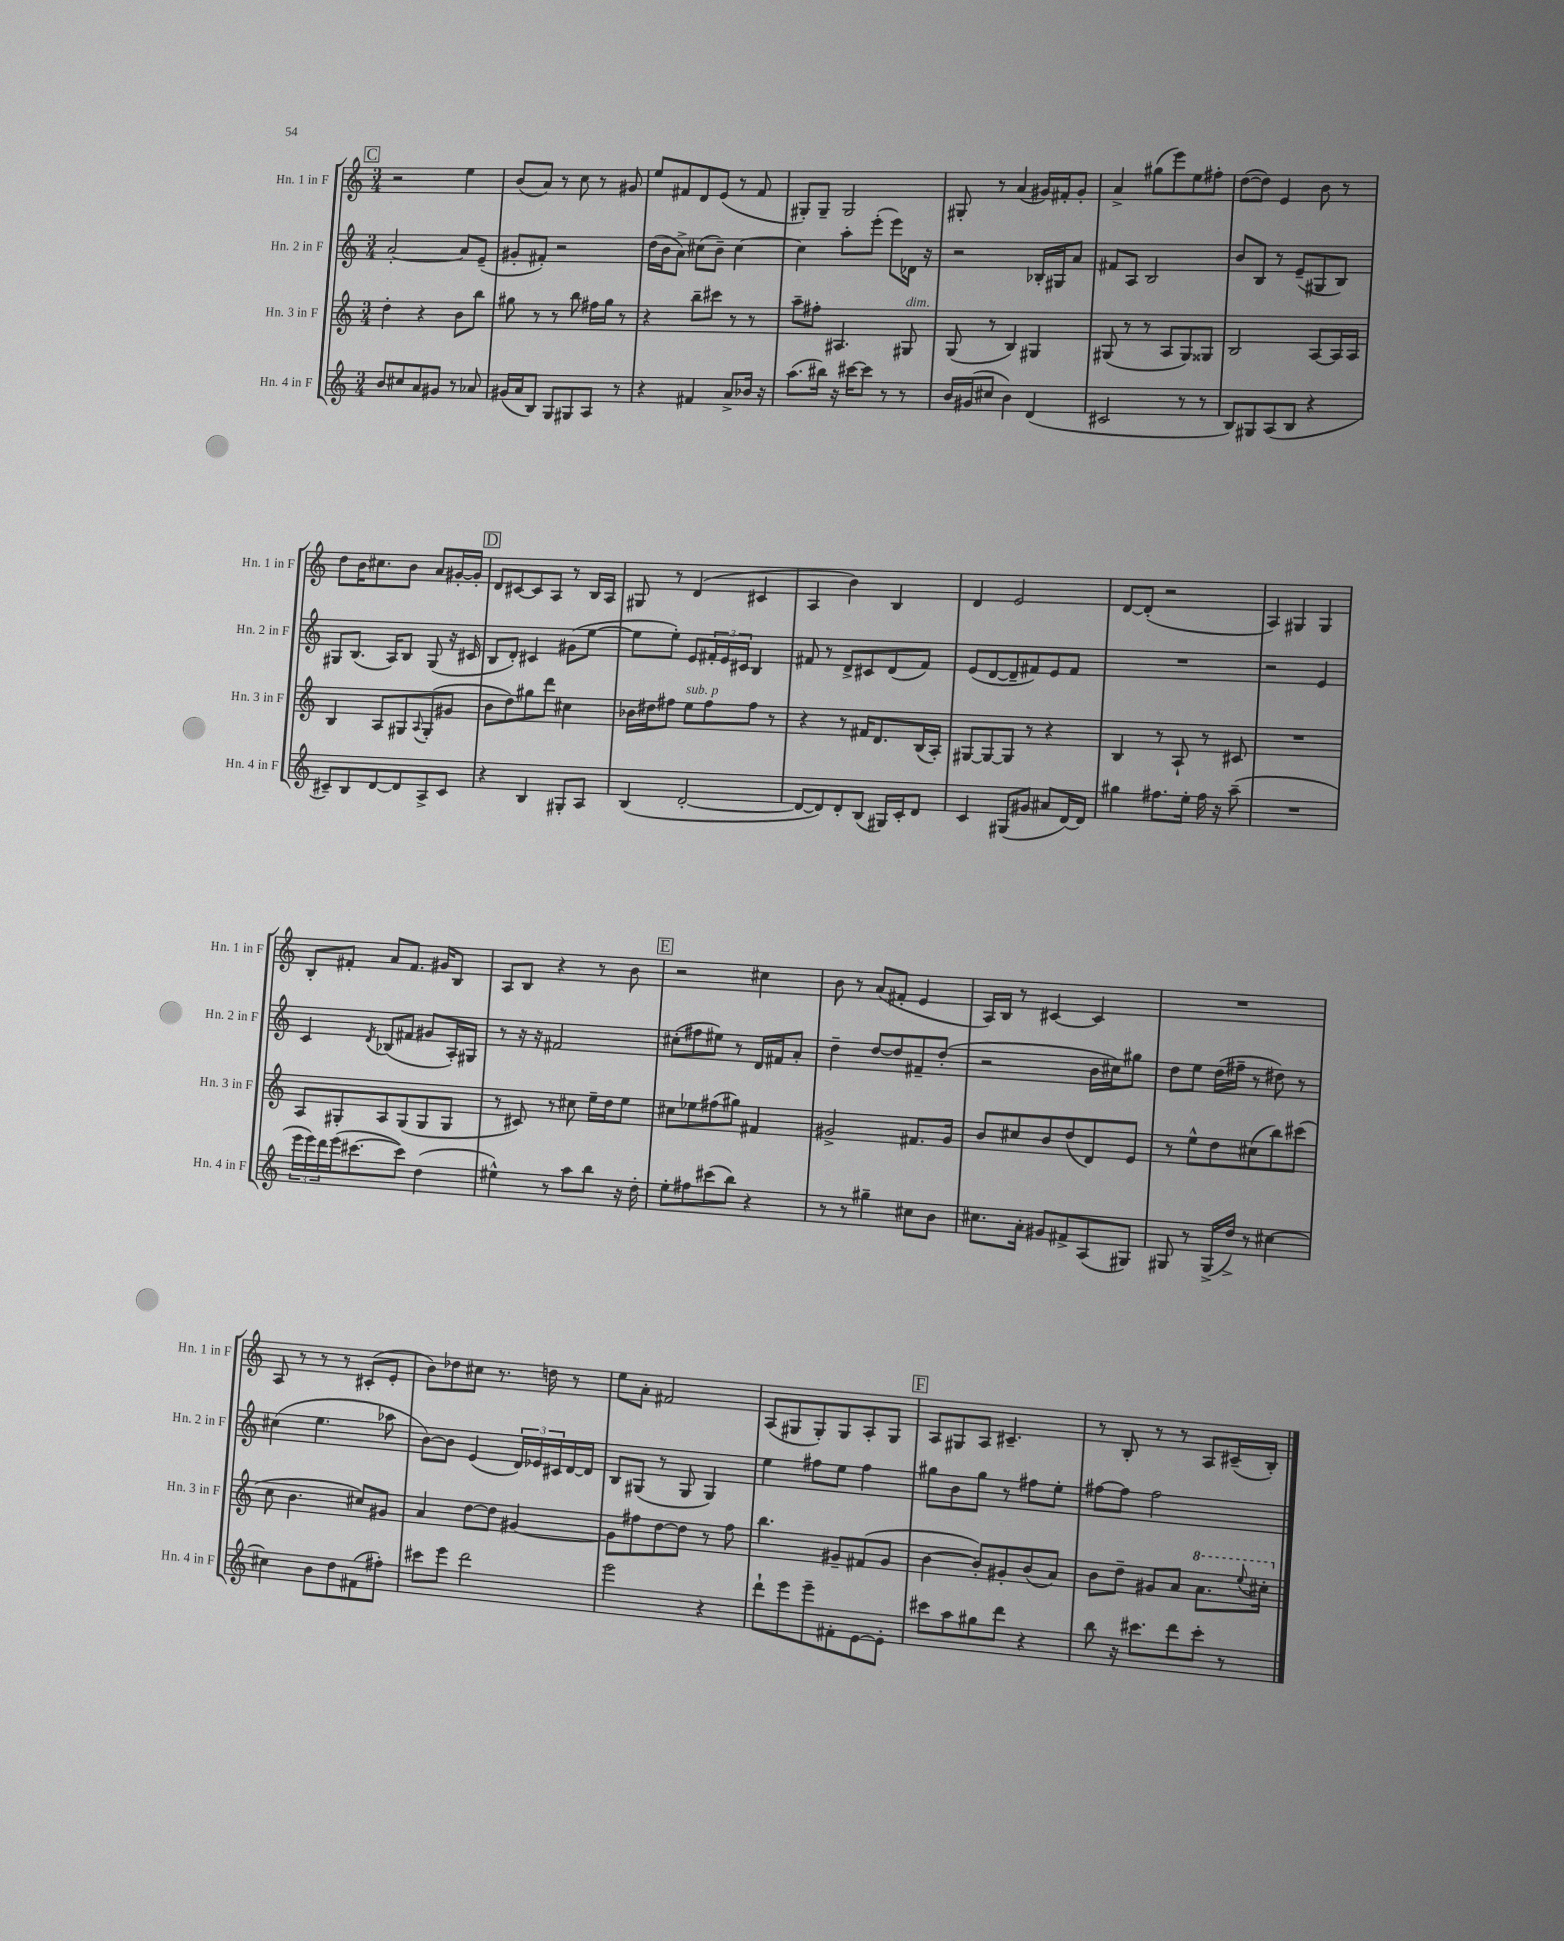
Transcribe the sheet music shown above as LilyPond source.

<<
\new StaffGroup <<
\new Staff = "s0" \with { instrumentName = "Hn. 1 in F" shortInstrumentName = "Hn. 1 in F" } {
    \clef treble \key c \major \numericTimeSignature \time 3/4
    \mark \markup { \box "C" } r2 e''4 |
    b'8( a'8) r8 c''8 r8 gis'8 |
    e''8 fis'8 d'8 e'8( r8 fis'8 |
    gis8-.) gis8-- gis2 |
    gis8-. r8 a'4( gis'16) fis'16-. gis'8-. |
    a'4-> gis''8( e'''8) e''8 fis''8-. |
    d''8~( d''8) e'4 b'8 r8 |
    d''8 b'16 cis''8. b'8 a'8 gis'16~-. gis'16-. |
    \mark \markup { \box "D" } d'8 cis'8~ cis'8 a8 r8 b16 a16 |
    gis8 r8 d'4( cis'4 |
    a4 b'4) b4 |
    d'4 e'2 |
    d'8~ d'8-.( r2 |
    a4) gis4 gis4 |
    b8-. fis'8-. a'8 fis'8. gis'16 b8 |
    a8 b8 r4 r8 b'8 |
    \mark \markup { \box "E" } r2 cis''4 |
    b'8 r8 a'8( fis'8-. e'4 |
    a16) b16 r8 cis'4~ cis'4 |
    R2. |
    a8 r8 r8 r8 cis'8-.( e'8-. |
    b'8) des''8 cis''8 r8. d''16 r8 |
    e''8 a'8-. fis'2 |
    a8( gis8 gis8-.) gis8 a8-. gis8 |
    \mark \markup { \box "F" } a8 gis8 a8 cis'4.-- |
    r8 b8-. r8 r8 a8 cis'16--( b16-.) \bar "|." |
}
\new Staff = "s1" \with { instrumentName = "Hn. 2 in F" shortInstrumentName = "Hn. 2 in F" } {
    \clef treble \key c \major \numericTimeSignature \time 3/4
    \mark \markup { \box "C" } a'2~-. a'8 e'8--( |
    gis'8-. fis'8-.) r2 |
    d''16( b'16 a'8->) cis''8( b'8--) cis''4~ |
    cis''4 a''8-. e'''8-.( e'''8) des'16 r16 |
    r2 bes16-. gis16 a'8 |
    fis'8 a8 b2 |
    b'8 b8 r8 e'8--( gis8 b8) |
    gis8 b8.( a16) b8 gis8( r16 cis'16 |
    \mark \markup { \box "D" } b8 d'8-.) cis'4 gis'8( e''8~ |
    e''8 e''8-.) e'8 \tuplet 3/2 { fis'16-. e'16 cis'16 } b4 |
    fis'8 r8 d'8-> cis'8 d'8( fis'8) |
    e'8( d'8~ d'8-- fis'8) e'8 fis'8 |
    R2. |
    r2 e'4 |
    c'4 \acciaccatura { d'8 } bes8( fis'8 gis'8 a16-.) gis16 |
    r8 r16 r16 fis'2 |
    \mark \markup { \box "E" } cis''8-.( fis''8 eis''8) r8 d'16 fis'16 a'8-. |
    d''4-- d''8~ d''8 fis'8-- d''8-.( |
    r2 b'16 cis''16) gis''8 |
    d''8 e''8 d''16( fis''16-- r8 dis''8) r8 |
    cis''4( e''4. aes''8 |
    b'8~) b'8 e'4( \tuplet 3/2 { d'16) ees'16 cis'16 } d'16~ d'16 |
    b8 gis8( r8 gis8 gis4) |
    e''4 fis''8 e''8 fis''4 |
    \mark \markup { \box "F" } gis''8 b'8 gis''8 r8 fis''8 e''8-. |
    fis''8~ fis''8 fis''2 \bar "|." |
}
\new Staff = "s2" \with { instrumentName = "Hn. 3 in F" shortInstrumentName = "Hn. 3 in F" } {
    \clef treble \key c \major \numericTimeSignature \time 3/4
    \mark \markup { \box "C" } d''4-. r4 b'8 b''8 |
    gis''8 r8 r8 b''8 fis''16 gis''16 r8 |
    r4 b''8-- cis'''8 r8 r8 |
    a''8-- fis''8-. ais4. gis8^\markup { \italic "dim." } |
    g8( r8 b4) gis4 |
    gis8( r8 r8 a8 gis8) gisis8 |
    b2 a8~ a16 a16 |
    b4 a8 gis8 \appoggiatura { a8 } gis8-.( gis'8 |
    \mark \markup { \box "D" } b'8 d''8) gis''8 d'''8 cis''4 |
    bes'16 dis''16 fis''8 e''8^\markup { \italic "sub. p" } fis''8 fis''8 r8 |
    r4 r8 fis'16 d'8. b16( a16-.) |
    gis8~ gis8~ gis8 r8 r4 |
    b4 r8 a8-! r8 cis'8 |
    R2. |
    a8 gis8-. a8 gis8( gis8 gis8 |
    r8 cis'8) r8 cis''8 e''16-- d''16 e''8 |
    \mark \markup { \box "E" } cis''8 ees''8 fis''8( gis''8) fis'4 |
    gis'2-> fis'8. gis'16 |
    b'8 cis''8 b'8 d''8( d'8) e'8 |
    r8 e''8-^ d''8 cis''8( b''8) cis'''8( |
    c''8 b'4. cis''8) gis'8 |
    a'4 d''8~ d''8 gis'4~ |
    gis'8 fis''8 d''8~ d''8 r8 fis''8 |
    b''4. gis'8-- fis'8( gis'8 |
    \mark \markup { \box "F" } b'4~ b'8-.) gis'8-. b'8( a'8) |
    b'8 d''8-- gis'8 a'8 \ottava #1 a''8. \appoggiatura { e'''8 } cis'''16-. \ottava #0 \bar "|." |
}
\new Staff = "s3" \with { instrumentName = "Hn. 4 in F" shortInstrumentName = "Hn. 4 in F" } {
    \clef treble \key c \major \numericTimeSignature \time 3/4
    \mark \markup { \box "C" } b'8 cis''8 a'8 gis'8 r8 aes'8 |
    gis'16( a'16 b8) g8 gis8 a8 r8 |
    r4 fis'4 a'8-> bes'16 r16 |
    a''8.( bis''16) r16 cis'''16~ cis'''8 r8 r8 |
    b'16 gis'16( cis''8 b'4) d'4( |
    cis'2 r8 r8 |
    b8) gis8 a8( b8 r4 |
    cis'8--) b8 d'8~ d'8 a8-> cis'8 |
    \mark \markup { \box "D" } r4 b4 gis8-. a8 |
    b4( d'2~-. |
    d'8~ d'8) d'8-. b8( gis16) c'16-. d'8 |
    c'4 gis8( gis'8 ais'8 d'16~) d'16 |
    gis''4 fis''8. e''16-. fis''16 r16 a''8--( |
    R2. |
    \tuplet 3/2 { e'''16 e'''16) d'''16 } e'''16( cis'''8.~ cis'''8) d''4( |
    eis''4-^) r8 a''8 b''8 r16 d''16-. |
    \mark \markup { \box "E" } e''8-. fis''8 cis'''8( b''8) r4 |
    r8 r8 gis''4-- cis''8 b'8 |
    cis''8. a'16-. gis'8 fis'8-> a8( gis8) |
    gis8 r8 gis16->( d''16->) r8 cis''4~ |
    cis''4 b'8 d''8 fis'8( fis''8-.) |
    cis'''8 e'''8 d'''2 |
    e'''2 r4 |
    d'''8-! e'''8 e'''8-- fis'8-. e'8~ e'8-. |
    \mark \markup { \box "F" } cis'''8 a''8 gis''8 d'''8 r4 |
    b''8 r16 cis'''8. d'''8 cis'''8-. r8 \bar "|." |
}
>>
>>
\layout { \context { \Score \remove "Bar_number_engraver" } }
